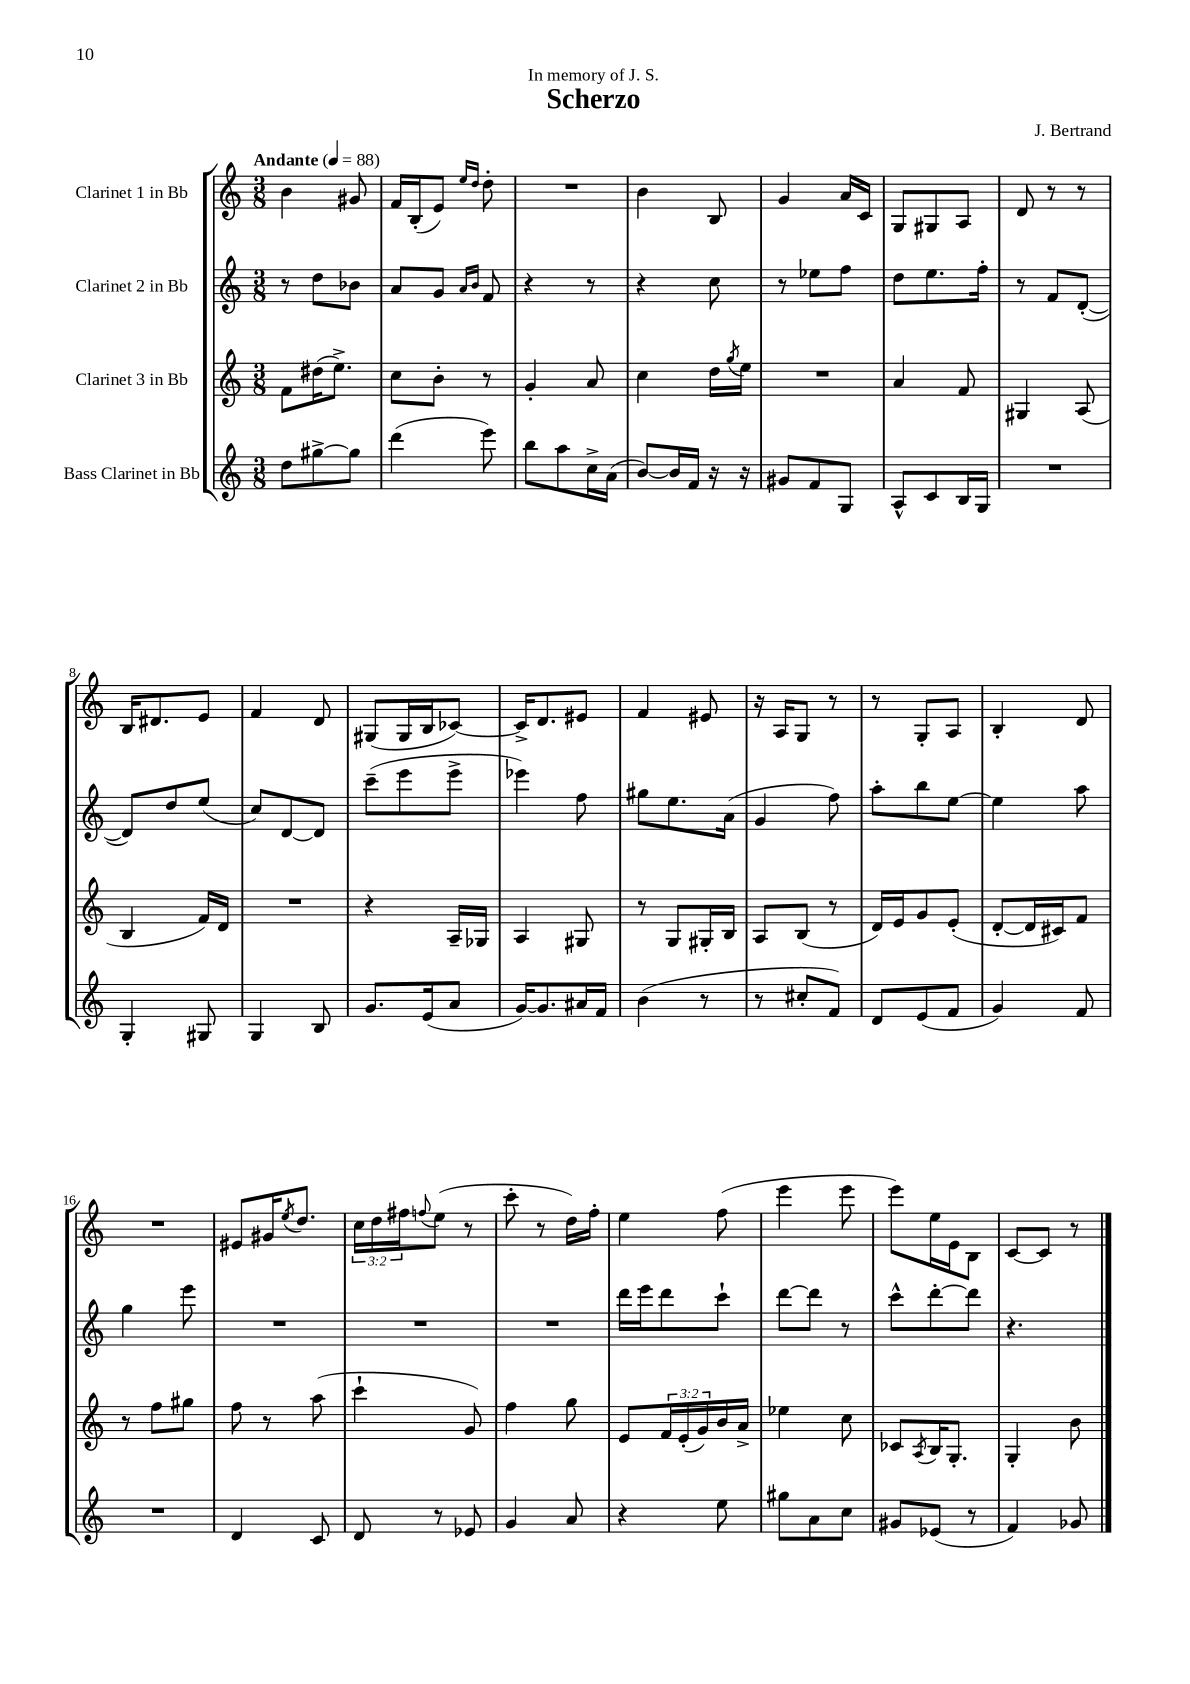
\header { title = "Scherzo" composer = "J. Bertrand" dedication = "In memory of J. S." }
<<
\new StaffGroup <<
\new Staff = "s0" \with { instrumentName = "Clarinet 1 in Bb" } {
    \clef treble \key c \major \numericTimeSignature \time 3/8 \override Staff.TupletNumber.text = #tuplet-number::calc-fraction-text \tempo "Andante" 4 = 88
    b'4 gis'8 |
    f'16 b16-.( e'8) \grace { e''16 d''16 } d''8-. |
    R4. |
    b'4 b8 |
    g'4 a'16 c'16 |
    g8 gis8 a8 |
    d'8 r8 r8 |
    b16 dis'8. e'8 |
    f'4 d'8 |
    gis8( gis16 b16 ces'8~) |
    ces'16-> d'8. eis'8 |
    f'4 eis'8 |
    r16 a16 g8 r8 |
    r8 g8-. a8 |
    b4-. d'8 |
    R4. |
    eis'8 gis'16 \acciaccatura { e''8 } d''8. |
    \tuplet 3/2 { c''16 d''16 fis''16 } \appoggiatura { f''8 } e''8( r8 |
    c'''8-. r8 d''16) f''16-. |
    e''4 f''8( |
    e'''4 e'''8 |
    e'''8) e''16 e'16 b8 |
    c'8~ c'8 r8 \bar "|." |
}
\new Staff = "s1" \with { instrumentName = "Clarinet 2 in Bb" } {
    \clef treble \key c \major \numericTimeSignature \time 3/8
    r8 d''8 bes'8 |
    a'8 g'8 \grace { a'16 b'16 } f'8 |
    r4 r8 |
    r4 c''8 |
    r8 ees''8 f''8 |
    d''8 e''8. f''16-. |
    r8 f'8 d'8~-.( |
    d'8) d''8 e''8( |
    c''8) d'8~ d'8 |
    c'''8--( e'''8 e'''8-> |
    ees'''4) f''8 |
    gis''8 e''8. a'16( |
    g'4 f''8) |
    a''8-. b''8 e''8~ |
    e''4 a''8 |
    g''4 e'''8 |
    R4. |
    R4. |
    R4. |
    d'''16 e'''16 d'''8 c'''8-! |
    d'''8~ d'''8 r8 |
    c'''8-^ d'''8~-. d'''8 |
    r4. \bar "|." |
}
\new Staff = "s2" \with { instrumentName = "Clarinet 3 in Bb" } {
    \clef treble \key c \major \numericTimeSignature \time 3/8 \override Staff.TupletNumber.text = #tuplet-number::calc-fraction-text
    f'8 dis''16( e''8.->) |
    c''8 b'8-. r8 |
    g'4-. a'8 |
    c''4 d''16 \acciaccatura { g''8 } e''16 |
    R4. |
    a'4 f'8 |
    gis4 a8( |
    b4 f'16) d'16 |
    R4. |
    r4 a16-- ges16 |
    a4 gis8 |
    r8 g8 gis16-. b16 |
    a8 b8( r8 |
    d'16) e'16 g'8 e'8-.( |
    d'8~-. d'16 cis'16) f'8 |
    r8 f''8 gis''8 |
    f''8 r8 a''8( |
    c'''4-! g'8) |
    f''4 g''8 |
    e'8 \tuplet 3/2 { f'16 e'16-.( g'16) } b'16 a'16-> |
    ees''4 c''8 |
    ces'8 \acciaccatura { a8 } b16 g8.-. |
    g4-. b'8 \bar "|." |
}
\new Staff = "s3" \with { instrumentName = "Bass Clarinet in Bb" } {
    \clef treble \key c \major \numericTimeSignature \time 3/8
    d''8 gis''8~-> gis''8 |
    d'''4( e'''8) |
    b''8 a''8 c''16-> a'16( |
    b'8~) b'16 f'16 r16 r16 |
    gis'8 f'8 g8 |
    a8-^ c'8 b16 g16 |
    R4. |
    g4-. gis8 |
    g4 b8 |
    g'8. e'16( a'8 |
    g'16~) g'8. ais'16 f'16 |
    b'4( r8 |
    r8 cis''8-. f'8) |
    d'8 e'8( f'8 |
    g'4) f'8 |
    R4. |
    d'4 c'8 |
    d'8 r8 ees'8 |
    g'4 a'8 |
    r4 e''8 |
    gis''8 a'8 c''8 |
    gis'8 ees'8( r8 |
    f'4) ges'8 \bar "|." |
}
>>
>>
